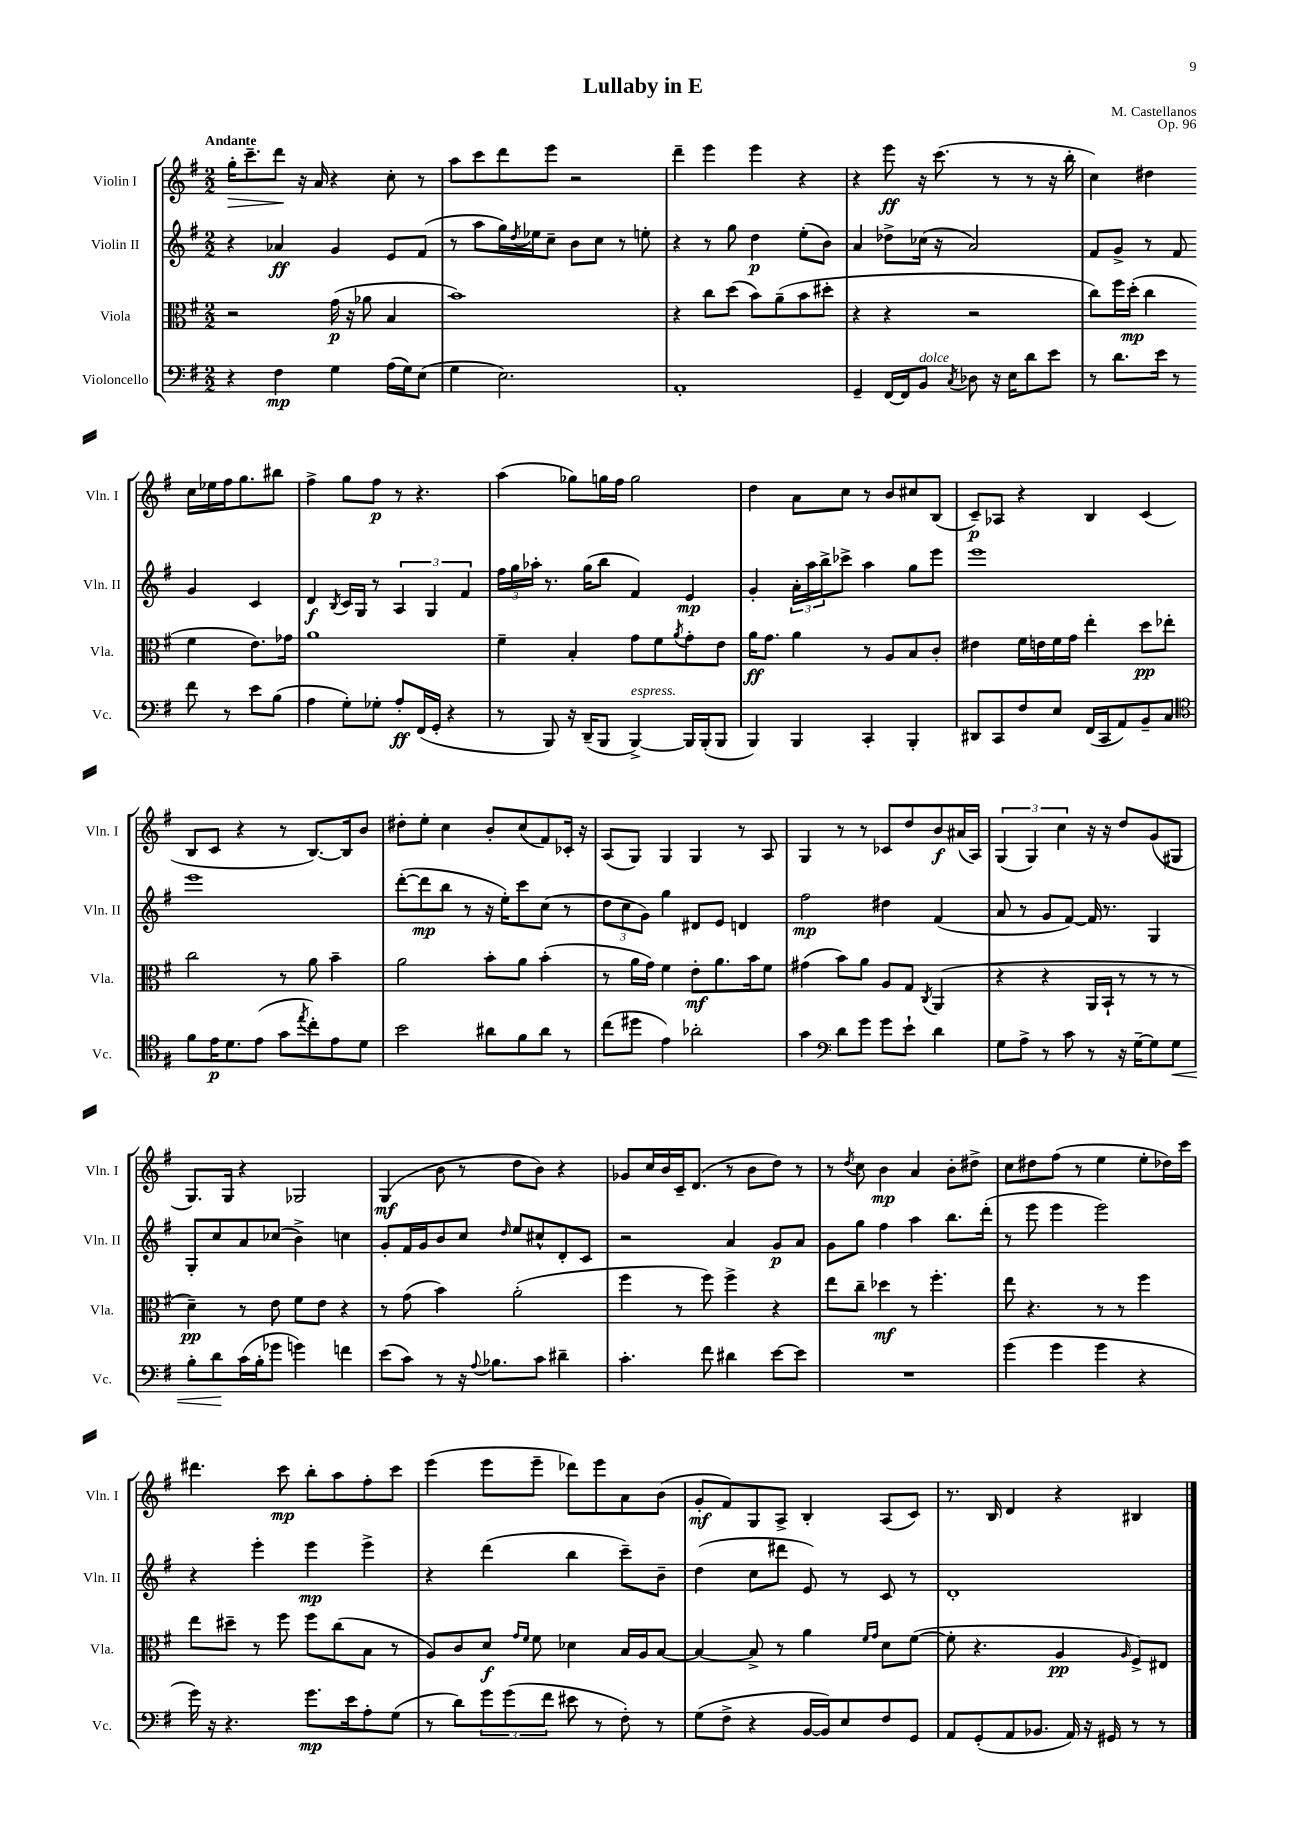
\header { title = "Lullaby in E" composer = "M. Castellanos" opus = "Op. 96" }
<<
\new StaffGroup <<
\new Staff = "s0" \with { instrumentName = "Violin I" shortInstrumentName = "Vln. I" } {
    \clef treble \key g \major \numericTimeSignature \time 2/2 \tempo "Andante"
    g''16-.\> c'''8.-- d'''8\! r16 a'16 r4 c''8-. r8 |
    a''8 c'''8 d'''8 e'''8 r2 |
    d'''4-- e'''4 e'''4 r4 |
    r4 e'''8\ff r16 c'''8.( r8 r8 r16 b''16-. |
    c''4) dis''4 c''16 ees''16 fis''16 g''8. bis''8 |
    fis''4-> g''8 fis''8\p r8 r4. |
    a''4( ges''8) g''16 fis''16 g''2 |
    d''4 a'8 c''8 r8 b'8 cis''8 b8( |
    c'8--\p) aes8 r4 b4 c'4( |
    b8 c'8 r4 r8 b8.~) b16 b'8 |
    dis''8-. e''8-. c''4 b'8-. c''8( fis'8) ces'16-. r16 |
    a8( g8) g4 g4 r8 a8 |
    g4 r8 r8 ces'8 d''8 b'8\f ais'16( a16) |
    \tuplet 3/2 { g4( g4) c''4 } r16 r16 d''8 g'8( gis8 |
    g8.) g16 r4 ges2 |
    g4\mf( b'8 r8 d''8 b'8) r4 |
    ges'8 c''16 b'16 c'16-- d'8.( r8 b'8 d''8) r8 |
    r8 \acciaccatura { d''8 } c''8 b'4\mp a'4 b'8-. dis''8-> |
    c''8 dis''8 fis''8( r8 e''4 e''8-. des''16) c'''16 |
    dis'''4. c'''8\mp b''8-. a''8 fis''8-. c'''8 |
    e'''4( e'''8 e'''8-- des'''8) e'''8 a'8 b'8( |
    g'8-.\mf fis'8) g8 a8-> b4-. a8( c'8) |
    r8. b16 d'4 r4 bis4 \bar "|." |
}
\new Staff = "s1" \with { instrumentName = "Violin II" shortInstrumentName = "Vln. II" } {
    \clef treble \key g \major \numericTimeSignature \time 2/2
    r4 aes'4\ff g'4 e'8 fis'8( |
    r8 a''8 g''16) \acciaccatura { d''8 } ees''16 c''8-- b'8 c''8 r8 e''8-. |
    r4 r8 g''8 d''4\p e''8-.( b'8) |
    a'4 des''8-> ces''16( r16 a'2) |
    fis'8 g'8-> r8 fis'8 g'4 c'4 |
    d'4\f \acciaccatura { b8 } c'16 g16 r8 \tuplet 3/2 { a4 g4 fis'4 } |
    \tuplet 3/2 { fis''16 g''16 aes''16-. } r8. g''16( b''8 fis'4) e'4\mp |
    g'4-. \tuplet 3/2 { a'16-. a''16 b''16-> } ces'''8-> a''4 g''8 e'''8 |
    e'''1 |
    e'''1 |
    d'''8~-.( d'''8\mp b''8 r8 r16 e''16-.) c'''8 c''8( r8 |
    \tuplet 3/2 { d''8 c''8 g'8) } g''4 dis'8 e'8 d'4 |
    fis''2\mp dis''4 fis'4( |
    a'8 r8 g'8 fis'8~) fis'16 r8. g4 |
    g8-. c''8 a'8 ces''8( b'4->) c''4 |
    g'8-. fis'16 g'16 b'8 c''8 \grace { d''16 } e''8 cis''8-^ d'8-. c'8 |
    r2 a'4 g'8\p a'8 |
    g'8 g''8 fis''4 a''4 b''8. d'''16-.( |
    r8 e'''8 e'''4 e'''2) |
    r4 e'''4-. e'''4\mp e'''4-> |
    r4 d'''4( b''4 c'''8--) b'8-- |
    d''4( c''8 dis'''8 e'8) r8 c'8 r8 |
    d'1-. \bar "|." |
}
\new Staff = "s2" \with { instrumentName = "Viola" shortInstrumentName = "Vla." } {
    \clef alto \key g \major \numericTimeSignature \time 2/2
    r2 g'16\p( r16 aes'8 b4 |
    b'1) |
    r4 c''8 d''8( b'8) a'8--( b'8 dis''8-. |
    r4 r4 r2 |
    c''8) fis''16 d''16-.\mp( c''4 fis'4 e'8.) ges'16 |
    a'1 |
    fis'4-- b4-. g'8 fis'8 \acciaccatura { a'8 } g'8-. e'8 |
    a'16\ff g'8. a'4 r8 a8 b8 c'8-. |
    eis'4 fis'16 e'16 fis'16 g'16 e''4-. d''8\pp ees''8-. |
    c''2 r8 a'8 b'4-- |
    a'2 b'8-. a'8 b'4-.( |
    r8 a'16 g'16) fis'4 e'8-.\mf a'8. b'16 fis'8 |
    gis'4( b'8) a'8 a8 g8 \acciaccatura { c8 } a,4( |
    r4 r4 a,16 b,16-! r8 r8 r8 |
    d'4--\pp) r8 e'8 fis'8 e'8 r4 |
    r8 g'8( b'4) a'2-.( |
    fis''4 r8 fis''8) fis''4-> r4 |
    e''8 c''8-- des''4\mf r8 fis''4.-. |
    e''8 r4. r8 r8 fis''4 |
    e''8 dis''8-- r8 fis''8 fis''8 c''8( b8 r8 |
    a8) c'8 d'8\f \grace { g'16 fis'16 } fis'8 des'4 b16 a16 b8~ |
    b4~ b8-> r8 a'4 \grace { fis'16 g'16 } d'8 fis'8~( |
    fis'8-. r4. a4\pp \grace { a16 } fis8->) eis8 \bar "|." |
}
\new Staff = "s3" \with { instrumentName = "Violoncello" shortInstrumentName = "Vc." } {
    \clef bass \key g \major \numericTimeSignature \time 2/2
    r4 fis4\mp g4 a16( g16) e8( |
    g4 e2.) |
    a,1-. |
    g,4-- fis,16~ fis,16 b,8^\markup { \italic "dolce" } \acciaccatura { c8 } des8 r16 e16 d'8 e'8 |
    r8 d'8. e'16 r8 fis'8 r8 e'8 b8( |
    a4 g8-.) ges8-. a8-.\ff fis,16( g,16-. r4 |
    r8 b,,8) r16 d,16--( b,,8 b,,4~->^\markup { \italic "espress." }) b,,16 b,,16-.( b,,8 |
    b,,4) b,,4 c,4-. b,,4-. |
    dis,8 c,8 fis8 e8 fis,16( c,16 a,8) b,8-- c8 |
    \clef tenor fis'8 e'16\p d'8. e'8( g'8 \acciaccatura { e''8 } c''8-.) e'8 d'8 |
    b'2 ais'8 fis'8 ais'8 r8 |
    c''8( dis''8 e'4) aes'2-. |
    g'4 \clef bass d'8 g'8 g'8 e'8-! d'4 |
    g8 a8-> r8 c'8 r8 r16 g16~-- g8 g8\< |
    b8-. d'8\! c'16( b16-. ges'8 g'4) f'4 |
    e'8( c'8) r8 r16 \appoggiatura { a8 } bes8. c'8 dis'4-- |
    c'4.-. fis'8 dis'4 e'8~ e'8 |
    R1 |
    g'4( g'4 g'4 r4 |
    g'16) r16 r4. g'8.\mp e'16 a8-. g8( |
    r8 d'8) \tuplet 3/2 { g'8 g'8( fis'8 } eis'8 r8 fis8-.) r8 |
    g8( fis8-> r4 b,16~ b,16) e8 fis8 g,8 |
    a,8 g,8-.( a,8 bes,8. a,16) r16 gis,16 r8 r8 \bar "|." |
}
>>
>>
\layout { \context { \Score \remove "Bar_number_engraver" } }
